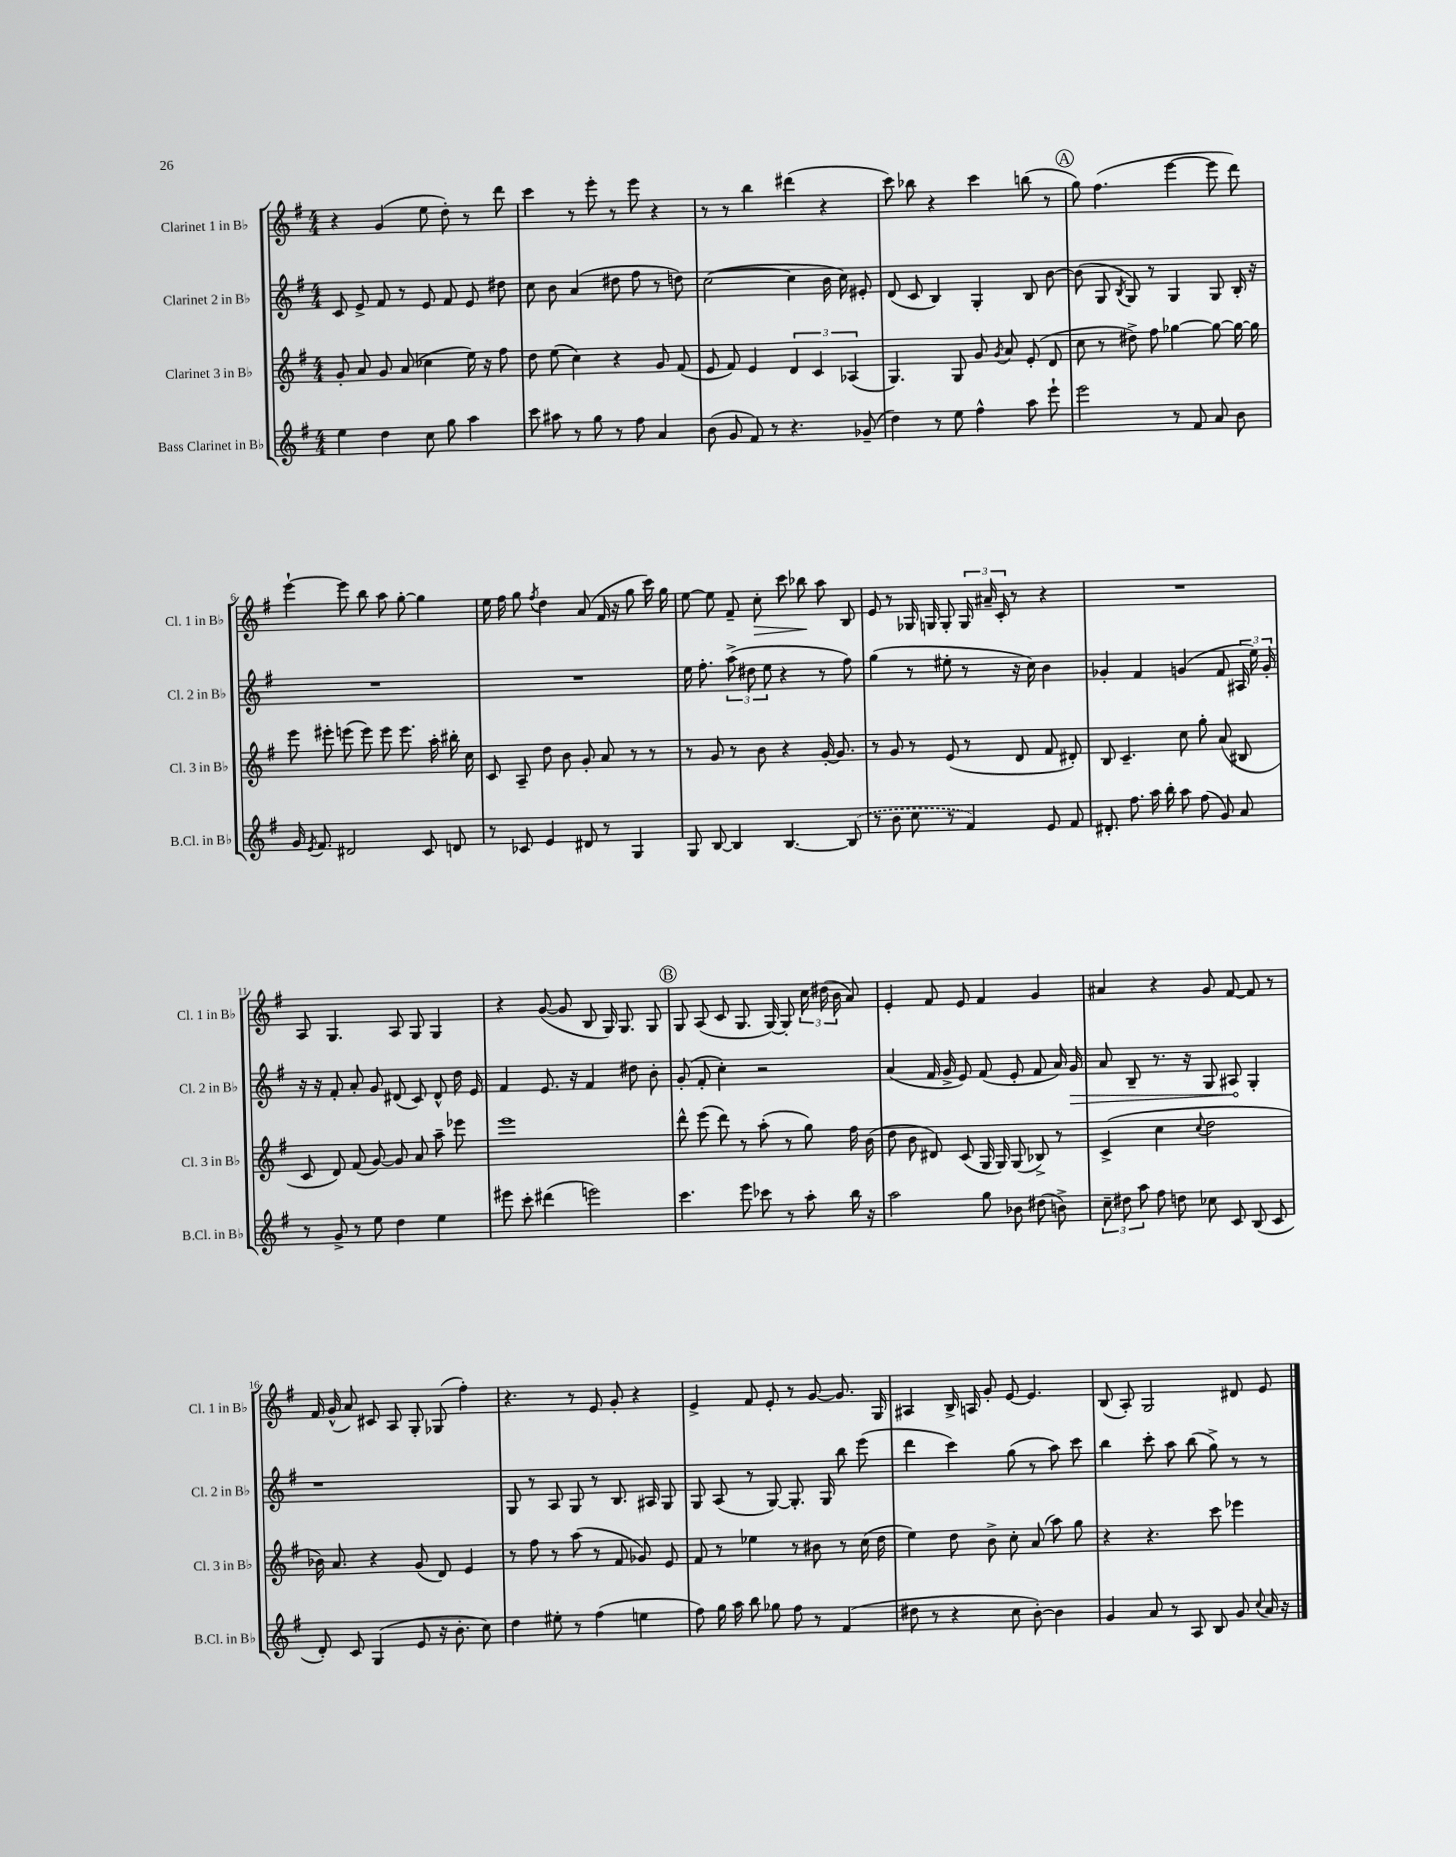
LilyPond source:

<<
\new StaffGroup <<
\new Staff = "s0" \with { instrumentName = "Clarinet 1 in Bb" shortInstrumentName = "Cl. 1 in Bb" } {
    \clef treble \key g \major \numericTimeSignature \time 4/4
    \autoBeamOff r4 g'4( e''8 d''8-.) r8 d'''8 |
    c'''4 r8 e'''8-. r8 e'''8 r4 |
    r8 r8 b''4 dis'''4( r4 |
    c'''8) bes''8 r4 c'''4 b''8( r8 |
    \mark \markup { \circle "A" } g''8) fis''4.( e'''4~ e'''8 d'''8) |
    e'''4~-! e'''8 b''8 a''8 g''8~-. g''4 |
    e''16 fis''16 g''8 \acciaccatura { fis''8 } d''4 a'8( fis'16 r16 g''8 c'''16) g''16 |
    e''8~ e''8 fis'8-- c''8-.\> c'''8 bes''8\! a''8 b8 |
    e'8 r8 ges16 g16 g8-. \tuplet 3/2 { g16 ais'16-- c'16-. } r8 r4 |
    R1 |
    a8 g4. a8 g8 g4 |
    r4 g'8~( g'8 b8 g16) g8. g8 |
    \mark \markup { \circle "B" } g8 a8( c'8 g8. g16~) g8-. \tuplet 3/2 { c''16 dis''16( b'16 } a'8) |
    e'4-. fis'8 e'8 fis'4 g'4 |
    ais'4 r4 g'8 fis'8~ fis'8 r8 |
    fis'16 g'16-^( a'8) cis'8 a8 g8-. ges8( fis''4-.) |
    r4. r8 e'8 g'8-. r4 |
    e'4-> fis'8 e'8-. r8 g'8~ g'8. g16 |
    ais4 b16-> a16 g'8-. e'8~ e'4. |
    b8( a8-.) g2 dis'8 e'8 \bar "|." |
}
\new Staff = "s1" \with { instrumentName = "Clarinet 2 in Bb" shortInstrumentName = "Cl. 2 in Bb" } {
    \clef treble \key g \major \numericTimeSignature \time 4/4
    \autoBeamOff c'8 e'8-> fis'8 r8 e'8 fis'8 e'8 dis''8 |
    c''8 b'8 a'4( dis''8 fis''8 r8 d''8) |
    c''2~( c''4 b'16 c''16) eis'8-. |
    d'8( c'8 b4) g4-. b8 b'8~ |
    \mark \markup { \circle "A" } b'8( g8 \acciaccatura { b8 } g8) r8 g4 g8 b16-. r16 |
    R1 |
    R1 |
    e''16 fis''8.-. \tuplet 3/2 { a''8->( dis''8 e''8 } r4 r8 fis''8) |
    g''4( r8 eis''8-. r8 r16 c''16) b'4 |
    ges'4-. fis'4 g'4( fis'8 \tuplet 3/2 { ais16 e''16) g'16-. } |
    r16 r16 fis'8-. a'8-. g'8 dis'8( c'8) dis'8-^ d''16 e'16 |
    fis'4 e'8. r16 fis'4 dis''8 b'8-. |
    \mark \markup { \circle "B" } g'8-.( fis'8-. c''4-.) r2 |
    a'4( fis'16 g'16-> e'8) fis'8( e'8-. fis'8 a'16) \once \override Hairpin.circled-tip = ##t g'16\> |
    a'8 b8-- r8. r16 g8 ais8\! g4-. |
    r1 |
    g8 r8 a8 g8 r8 b8. ais16 g8 |
    g8 a8( r8 g8~) g8.-. g16 b''8 e'''8( |
    d'''4 c'''4) g''8( r8 a''8) c'''8 |
    b''4 c'''8-. a''8 b''8( g''8->) r8 r8 \bar "|." |
}
\new Staff = "s2" \with { instrumentName = "Clarinet 3 in Bb" shortInstrumentName = "Cl. 3 in Bb" } {
    \clef treble \key g \major \numericTimeSignature \time 4/4
    \autoBeamOff g'8-. a'8 g'8 a'8( ces''4 e''16) r16 fis''8 |
    d''8 e''8( c''4) r4 g'8 fis'8( |
    e'8 fis'8) e'4 \tuplet 3/2 { d'4 c'4 aes4( } |
    g4.) g8 g'8 \acciaccatura { g'8 } a'8 e'8-.( d'8 |
    \mark \markup { \circle "A" } c''8 r8 dis''8->) fis''8 ges''4~ ges''8~ ges''16~ ges''16 |
    e'''8 eis'''8-. e'''8( e'''8) e'''8 e'''8. a''16-. bis''16-. c''16 |
    c'8 a8-- d''8 b'8 g'8-. a'8 r8 r8 |
    r8 g'8 r8 b'8 r4 g'16~-. g'8. |
    r8 g'8 r8 e'8( r8 d'8 fis'8 dis'8-.) |
    b8 c'4.-- c''8 g''8-. a'8( bis8 |
    c'8 d'8) fis'8( g'8~) g'8 a'8 a''8-- ees'''8 |
    e'''1 |
    \mark \markup { \circle "B" } d'''8-^ e'''8( d'''8) r8 a''8-.( r8 g''8) fis''16 b'16( |
    d''8 b'8 dis'8) c'8( g16 g16) g8( bes8->) r8 |
    c'4->( c''4 \appoggiatura { c''8 } d''2 |
    bes'16) a'8. r4 g'8( d'8) e'4 |
    r8 fis''8 r8 a''8( r8 fis'8 ges'8) e'8 |
    fis'8 r8 ees''4 r8 bis'8 r8 c''16( d''16 |
    e''4) d''8 b'8-> c''8-. a'8( a''8) g''8 |
    r4 r4. c'''8 ees'''4 \bar "|." |
}
\new Staff = "s3" \with { instrumentName = "Bass Clarinet in Bb" shortInstrumentName = "B.Cl. in Bb" } {
    \clef treble \key g \major \numericTimeSignature \time 4/4
    \autoBeamOff e''4 d''4 c''8 g''8 a''4 |
    c'''8 ais''8 r8 g''8 r8 fis''8 a'4 |
    b'8( g'8 fis'8) r8 r4. ges'8--( |
    d''4) r8 e''8 fis''4-^ a''8 e'''8-! |
    \mark \markup { \circle "A" } e'''2 r8 fis'8 a'8 b'8 |
    g'16 \acciaccatura { e'8 } fis'8. dis'2 c'8 d'8 |
    r8 ces'8 e'4 dis'8 r8 g4 |
    g8 b8~ b4 b4.~ \once \slurDashed b8( |
    r8 b'8 c''8 r8 fis'4) e'8 fis'8 |
    dis'8.-. fis''8. a''16 b''16-. a''8 fis''8( g'8) a'8 |
    r8 g'8-> r8 e''8 d''4 e''4 |
    eis'''8 c'''8-. dis'''4( e'''2) |
    \mark \markup { \circle "B" } c'''4. e'''8 ces'''8 r8 a''8-. b''16 r16 |
    a''2 g''8 bes'8 dis''8( b'8->) |
    \tuplet 3/2 { c''8-- dis''8 a''8 } fis''8 d''8 ces''8 c'8 b8( c'8 |
    d'8-.) c'8 g4( e'8 r16 b'8.-. c''8) |
    d''4 eis''8-. r8 fis''4( e''4 |
    fis''8) g''16 a''16 b''8 ges''8 fis''8 r8 fis'4( |
    dis''8 r8 r4 c''8 b'8~-.) b'4 |
    g'4 a'8 r8 a8 b8 g'8 \appoggiatura { c''8 } a'16 r16 \bar "|." |
}
>>
>>
